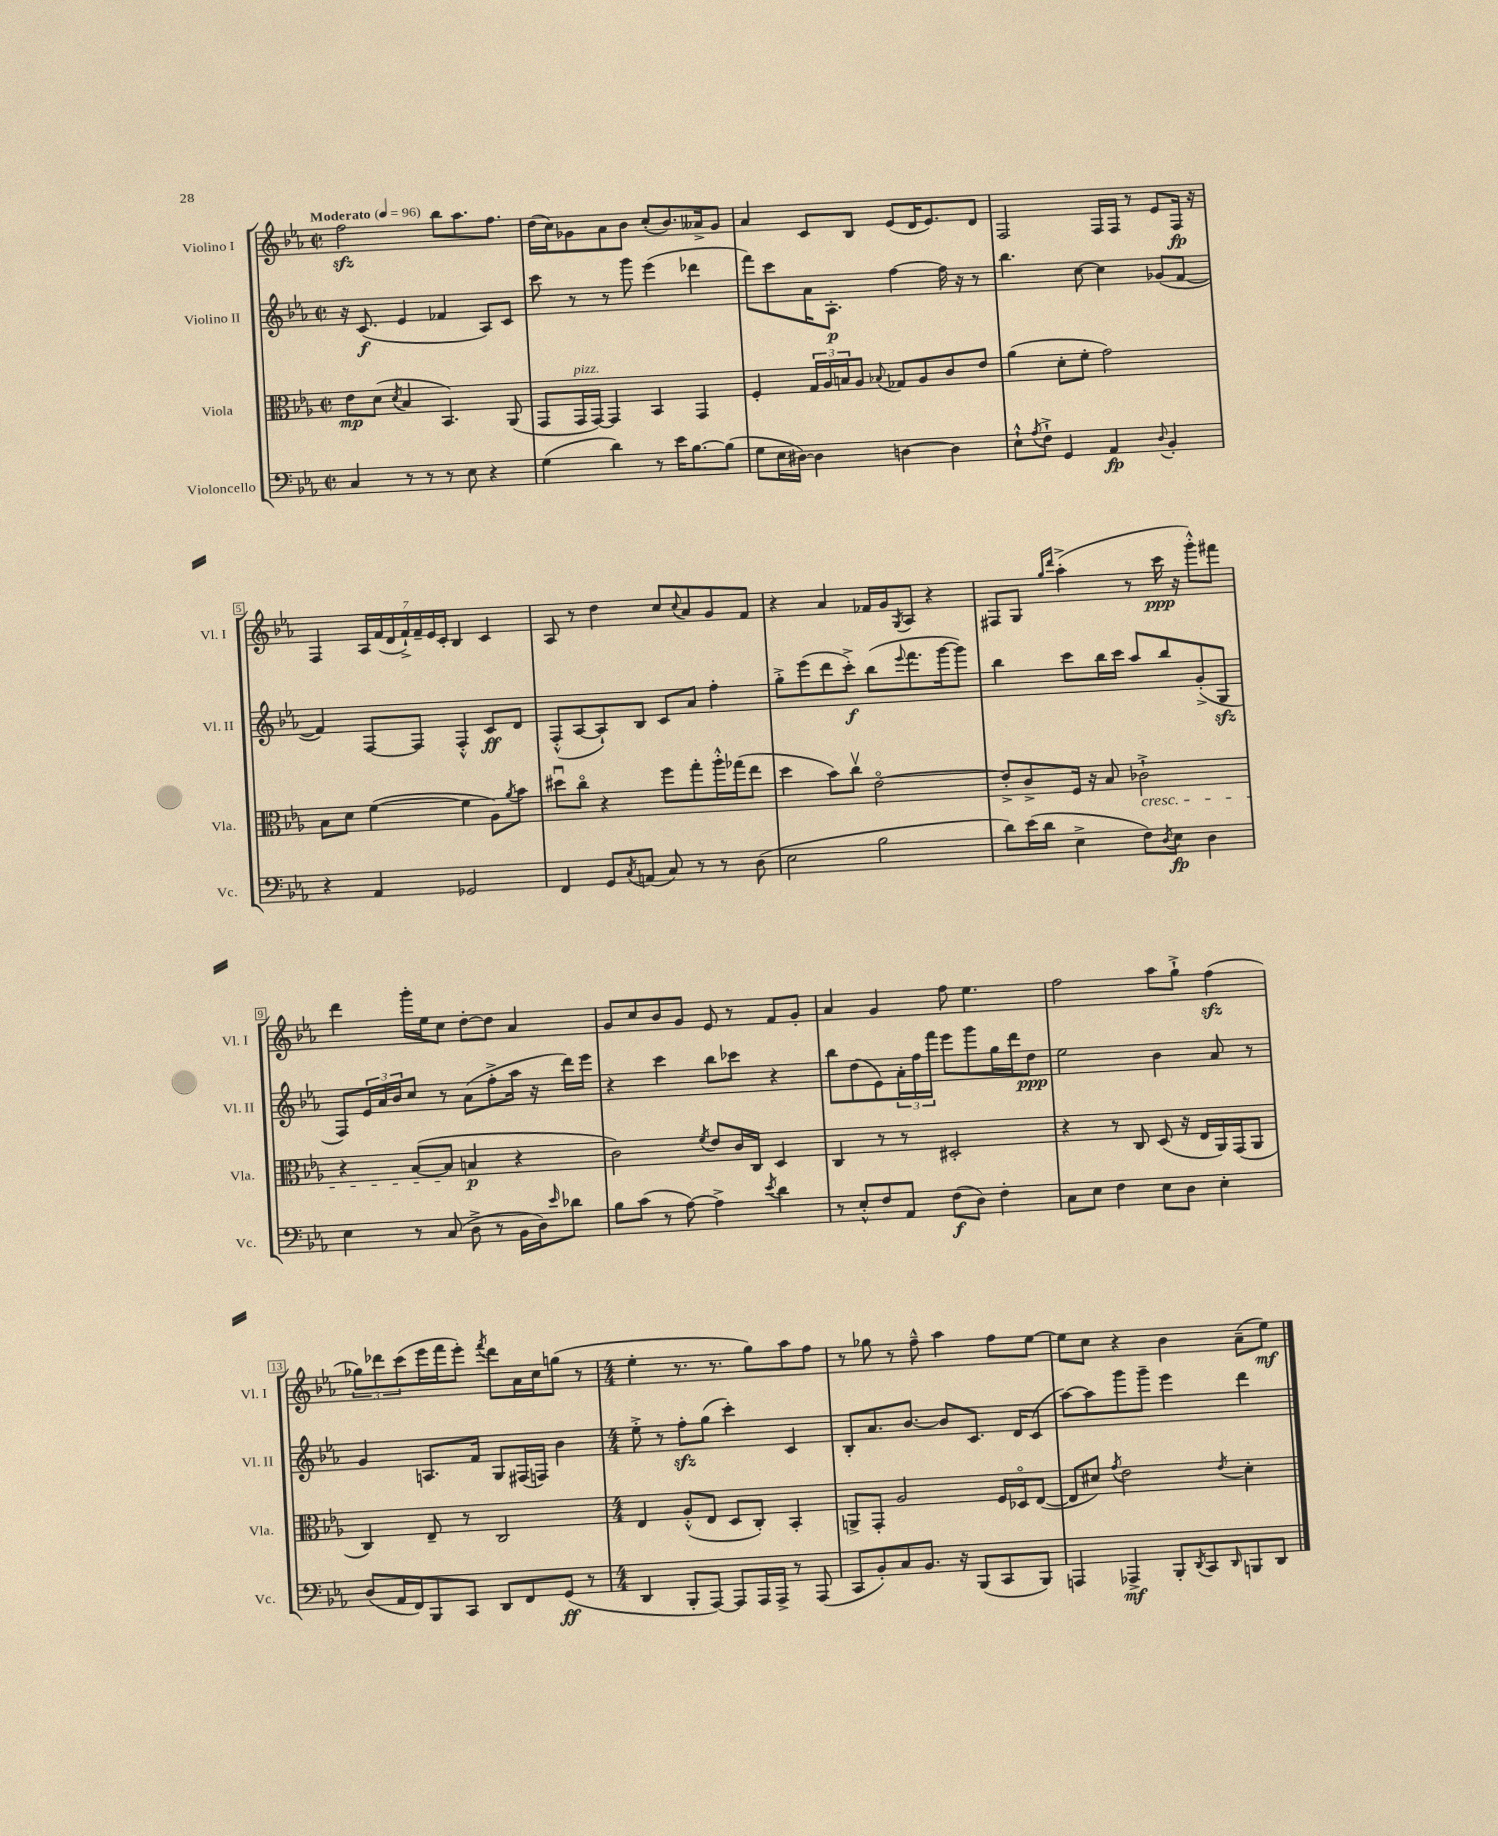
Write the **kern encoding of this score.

**kern	**dynam	**kern	**dynam	**kern	**dynam	**kern	**dynam
*part4	*part4	*part3	*part3	*part2	*part2	*part1	*part1
*staff4	*staff4	*staff3	*staff3	*staff2	*staff2	*staff1	*staff1
*I"Violoncello	*	*I"Viola	*	*I"Violino II	*	*I"Violino I	*
*I'Vc.	*	*I'Vla.	*	*I'Vl. II	*	*I'Vl. I	*
*clefF4	*	*clefC3	*	*clefG2	*	*clefG2	*
*k[b-e-a-]	*	*k[b-e-a-]	*	*k[b-e-a-]	*	*k[b-e-a-]	*
*M2/2	*	*M2/2	*	*M2/2	*	*M2/2	*
*met(c|)	*	*met(c|)	*	*met(c|)	*	*met(c|)	*
*MM96	*	*MM96	*	*MM96	*	*MM96	*
=1	=1	=1	=1	=1	=1	=1	=1
!	!	!	!	!	!	!LO:TX:a:B:t=Moderato	!
4C/	.	8e-\L	mp	16r	.	2ffzz\	.
.	.	.	.	(8.c/	f	.	.
.	.	(8d\J	.	.	.	.	.
.	.	8qd/	.	.	.	.	.
8r	.	4B-/	.	4e-/	.	.	.
8r	.	.	.	.	.	.	.
8r	.	4.BB-/)	.	4f-X/	.	8bb-\L	.
8E-\	.	.	.	.	.	8.aa-\	.
4r	.	.	.	8A-/L)	.	.	.
.	.	.	.	.	.	8.ff\J	.
.	.	(8AA-/	.	8c/J	.	.	.
=2	=2	=2	=2	=2	=2	=2	=2
(4G\	.	8GG/L	.	8ccc\	.	(16dd\LL	.
.	.	.	.	.	.	16cc\J)	.
!	!	!LO:TX:a:i:t=pizz.	!	!	!	!	!
.	.	16GG/L	.	8r	.	8g-X\	.
.	.	[16GG/JJ)	.	.	.	.	.
4d\)	.	4GG/]	.	8r	.	8a-\	.
.	.	.	.	8ggg\	.	8b-\J	.
8r	.	4BB-/	.	(4eee-\	.	(8cc'/L	.
16e-\KL	.	.	.	.	.	8.b-/)	.
[8.B-\	.	.	.	.	.	.	.
.	.	4GG/	.	4ddd-X\	.	.	.
.	.	.	.	.	.	16a--X^/k	.
(8B-\J]	.	.	.	.	.	8g-/J	.
=3	=3	=3	=3	=3	=3	=3	=3
8G\L	.	4F'/	.	8fff\L)	.	4a-/	.
16E-\L	.	.	.	8ccc\	.	.	.
[16D#X\JJ)	.	.	.	.	.	.	.
4D#\]	.	24G/LL	.	16a-\K	.	8c/L	.
.	.	24A-/	.	.	.	.	.
.	.	.	.	8.A-'\J	p	.	.
.	.	24Bn/J	.	.	.	.	.
.	.	8A-/J	.	.	.	8B-/J	.
.	.	8qqB-X/	.	.	.	.	.
[4Dn\	.	8G-X/L	.	[4ff\	.	(8e-/L	.
.	.	8A-/	.	.	.	16d/K	.
.	.	.	.	.	.	8.e-/)	.
4D\]	.	8c/	.	16ff\]	.	.	.
.	.	.	.	16r	.	.	.
.	.	8e-/J	.	8r	.	8d/J	.
=4	=4	=4	=4	=4	=4	=4	=4
8E-`^^\L	.	(4a-\	.	4.bb-\	.	2F/	.
8qA-/	.	.	.	.	.	.	.
8F`^\J	.	.	.	.	.	.	.
4GG/	.	8d'\L	.	.	.	.	.
.	.	8f'\J	.	[8cc\	.	.	.
4AA-/	fp	2g\)	.	4cc\]	.	16F/LL	.
.	.	.	.	.	.	16F/JJ	.
.	.	.	.	.	.	8r	.
8qqD/	.	.	.	.	.	.	.
4BB-'/	.	.	.	(8g-X/L	.	8e-/L	.
.	.	.	.	[8f/J	.	16F/Jk	fp
.	.	.	.	.	.	16r	.
!!LO:LB:g=z
=5	=5	=5	=5	=5	=5	=5	=5
4r	.	8B-\L	.	4f/])	.	4F/	.
.	.	8d\J	.	.	.	.	.
4AA-/	.	([4f\	.	[8F/L	.	28A-/LL	.
.	.	.	.	.	.	(28f/	.
.	.	.	.	.	.	28d/	.
.	.	.	.	.	.	28f`^/)	.
.	.	.	.	8F/J]	.	.	.
.	.	.	.	.	.	28f~/	.
.	.	.	.	.	.	28e-/	.
.	.	.	.	.	.	28c'/JJ	.
2GG-X/	.	4f\]	.	4F'^^/	.	4B-/	.
.	.	8A-\L)	.	8c/L	ff	4c/	.
.	.	8qa-/	.	.	.	.	.
.	.	8b-\J	.	8d/J	.	.	.
=6	=6	=6	=6	=6	=6	=6	=6
4FF/	.	8dd#Xu\L	.	(8F'^^/L	.	8A-/	.
.	.	8cc\J	.	[8A-/	.	8r	.
8GG/L	.	4r	.	8A-`/])	.	4dd\	.
8qC/	.	.	.	.	.	.	.
(8AAn/J	.	.	.	8B-/J	.	.	.
8C/)	.	8ff\L	.	8c/L	.	8cc/L	.
.	.	.	.	.	.	8qqcc/	.
8r	.	8gg'\	.	8a-/J	.	8a-/	.
8r	.	16aa-'^^\L	.	4ff'\	.	8g/	.
.	.	(16gg-X\J	.	.	.	.	.
(8D\	.	8ee-\J	.	.	.	8f/J	.
=7	=7	=7	=7	=7	=7	=7	=7
2E-\	.	4dd\	.	8gg'^\L	.	4r	.
.	.	.	.	(8eee-\	.	.	.
.	.	8b-\L)	.	8ddd\	.	4a-/	.
.	.	8ccv\J	.	8ccc'^\J)	f	.	.
2B-\	.	[2e-\	.	(8bb-\L	.	16f-X/LL	.
.	.	.	.	.	.	16g/J	.
.	.	.	.	8qqeee-/	.	8qG/	.
.	.	.	.	8.fff\	.	8A-/J	.
.	.	.	.	.	.	4r	.
.	.	.	.	[16ggg\k	.	.	.
.	.	.	.	8ggg\J])	.	.	.
=8	=8	=8	=8	=8	=8	=8	=8
8d\L)	.	8e-'^/L]	.	4bb-\	.	8F#X/L	.
(16e-\L	.	8c^/	.	.	.	8G/J	.
16d\JJ	.	.	.	.	.	.	.
.	.	.	.	.	.	16qqgg/LL	.
.	.	.	.	.	.	16qqddd/JJ	.
4E-^\	.	16F/Jk	.	8ccc\L	.	(4aa-'^\	.
.	.	16r	.	.	.	.	.
.	.	8B-/	.	16bb-\L	.	.	.
.	.	.	.	16ccc\JJ	.	.	.
!	!	!LO:TX:b:i:t=cresc.	!	!	!	!	!
8F\L)	.	2c-X`^\	.	8aa-/L	.	8r	.
8qD/	.	.	.	.	.	.	.
8E-\J	fp	.	.	8bb-/	.	16ccc\	ppp
.	.	.	.	.	.	16r	.
4D\	.	.	.	(8g'^/	.	8ggg'^^\L)	.
.	.	.	.	8Gzz/J	.	8fff#X\J	.
!!LO:LB:g=z
=9	=9	=9	=9	=9	=9	=9	=9
4E-\	.	4r	.	8F/L)	.	4ddd\	.
.	.	.	.	24e-/L	.	.	.
.	.	.	.	24a-/	.	.	.
.	.	.	.	24b-/J	.	.	.
8r	.	([8B-/L	.	8cc/J	.	16ggg'\LL	.
.	.	.	.	.	.	16ee-\J	.
(8C/	.	8B-/J]	.	8r	.	8cc\J	.
8D^\	.	4Bn/	p	(8a-\L	.	[8dd'\L	.
8r	.	.	.	8ff'^\	.	8dd\J]	.
16BB-\LL	.	4r	.	16aa-\Jk	.	4a-/	.
16D\J)	.	.	.	16r	.	.	.
16qqe-/	.	.	.	.	.	.	.
8d-X\J	.	.	.	16ddd\LL)	.	.	.
.	.	.	.	16eee-\JJ	.	.	.
=10	=10	=10	=10	=10	=10	=10	=10
8B-\L	.	2c\)	.	4r	.	8g/L	.
(8c\J	.	.	.	.	.	8cc/	.
8r	.	.	.	4ccc\	.	8b-/	.
[8A-\)	.	.	.	.	.	8g/J	.
.	.	8qf/	.	.	.	.	.
4A-^\]	.	8e-/L	.	8bb-\L	.	8e-/	.
.	.	16c/L	.	8ccc-X\J	.	8r	.
.	.	16C/JJ	.	.	.	.	.
8qe-/	.	.	.	.	.	.	.
4d\	.	4D/	.	4r	.	8f/L	.
.	.	.	.	.	.	8g'/J	.
=11	=11	=11	=11	=11	=11	=11	=11
8r	.	4C/	.	8bb-\L	.	4a-/	.
8E-'^^/L	.	.	.	(8dd\	.	.	.
8F/	.	8r	.	8e-\)	.	4g/	.
8AA-/J	.	8r	.	24a-'\L	.	.	.
.	.	.	.	24ff\	.	.	.
.	.	.	.	24fff\JJ	.	.	.
(8F\L	f	2D#X'/	.	8eee-\L	.	8ff\	.
8D\J)	.	.	.	8ggg\	.	4.ee-\	.
4F'\	.	.	.	16gg\L	.	.	.
.	.	.	.	16ddd\J	.	.	.
.	.	.	.	8dd\J	ppp	.	.
=12	=12	=12	=12	=12	=12	=12	=12
8C\L	.	4r	.	2ee-\	.	2ff\	.
8E-\J	.	.	.	.	.	.	.
4F\	.	8r	.	.	.	.	.
.	.	8C/	.	.	.	.	.
8E-\L	.	(8D/	.	4b-\	.	8aa-\L	.
8D\J	.	16r	.	.	.	8gg`^\J	.
.	.	16E-/LL	.	.	.	.	.
4E-'\	.	16AA-/)	.	8a-/	.	(4ffzz\	.
.	.	(16GG/J	.	.	.	.	.
.	.	8AA-/J	.	8r	.	.	.
!!LO:LB:g=z
=13	=13	=13	=13	=13	=13	=13	=13
(8D/L	.	4C/)	.	4g/	.	12gg-X\L)	.
.	.	.	.	.	.	12ddd-X\	.
16AA-/L	.	.	.	.	.	.	.
.	.	.	.	.	.	(12ccc\	.
16FF/J)	.	.	.	.	.	.	.
8BBB-/	.	8E-~/	.	8.An/L	.	16eee-\L	.
.	.	.	.	.	.	16fff\J	.
8CC/J	.	8r	.	.	.	8eee-'\J)	.
.	.	.	.	16f/Jk	.	.	.
.	.	.	.	.	.	8qfff/	.
8DD/L	.	2C/	.	8G/L	.	8ddd-\L	.
8FF/	.	.	.	(16F#X/L	.	16a-\L	.
.	.	.	.	16Fn/JJ)	.	16cc\J	.
(8GG/J	ff	.	.	4b-\	.	(8ggn\J	.
8r	.	.	.	.	.	8r	.
=14	=14	=14	=14	=14	=14	=14	=14
*M4/4	*	*M4/4	*	*M4/4	*	*M4/4	*
4DD/	.	4E-/	.	8ee-'^\	.	4ee-'\	.
.	.	.	.	8r	.	.	.
8BBB-'/L	.	(8A-'^^/L	.	8ffzz'\L	.	8.r	.
[8AAA-/J)	.	8E-/J	.	(8gg\J	.	.	.
.	.	.	.	.	.	8.r	.
8AAA-/L]	.	8D/L	.	4ccc'\)	.	.	.
16AAA-/L	.	8C'/J)	.	.	.	8gg\L)	.
16AAA-^/JJ	.	.	.	.	.	.	.
8r	.	4BB-'/	.	4c/	.	8aa-\	.
(8AAA-/	.	.	.	.	.	8ff\J	.
=15	=15	=15	=15	=15	=15	=15	=15
8CC/L	.	8AAn^/L	.	8B-'/L	.	8r	.
8BB-'/)	.	8GG'/J	.	8.a-/	.	8gg-X\	.
8C/	.	2A-/	.	.	.	8r	.
.	.	.	.	[8.b-/J	.	.	.
8.BB-/J	.	.	.	.	.	8ff~^^\	.
.	.	.	.	8b-/L]	.	4aa-\	.
16r	.	.	.	.	.	.	.
(8BBB-/L	.	.	.	8.c/J	.	.	.
8CC/	.	16F/LL	.	.	.	8ff\L	.
.	.	16D-X/J	.	16d/KL	.	.	.
8BBB-/J)	.	([8E-/J	.	(8c/J	.	[8ee-\J	.
=16	=16	=16	=16	=16	=16	=16	=16
4AAAn/	.	8E-/L]	.	[8aa-\L)	.	8ee-\L]	.
.	.	8d#X/J)	.	8aa-\]	.	8cc\J	.
.	.	8qg/	.	.	.	.	.
4AAA-X^/	mf	2e-\	.	8ggg\	.	4r	.
.	.	.	.	8ggg~\J	.	.	.
8BBB-'/L	.	.	.	4eee-\	.	4b-\	.
8qDD/	.	.	.	.	.	.	.
8CC/	.	.	.	.	.	.	.
16qqDD/	.	8qe-/	.	.	.	.	.
8BBBn/	.	4d#'\	.	4ddd\	.	(8a-~\L	.
8DD/J	.	.	.	.	.	8ee-\J)	mf
==	==	==	==	==	==	==	==
*-	*-	*-	*-	*-	*-	*-	*-
